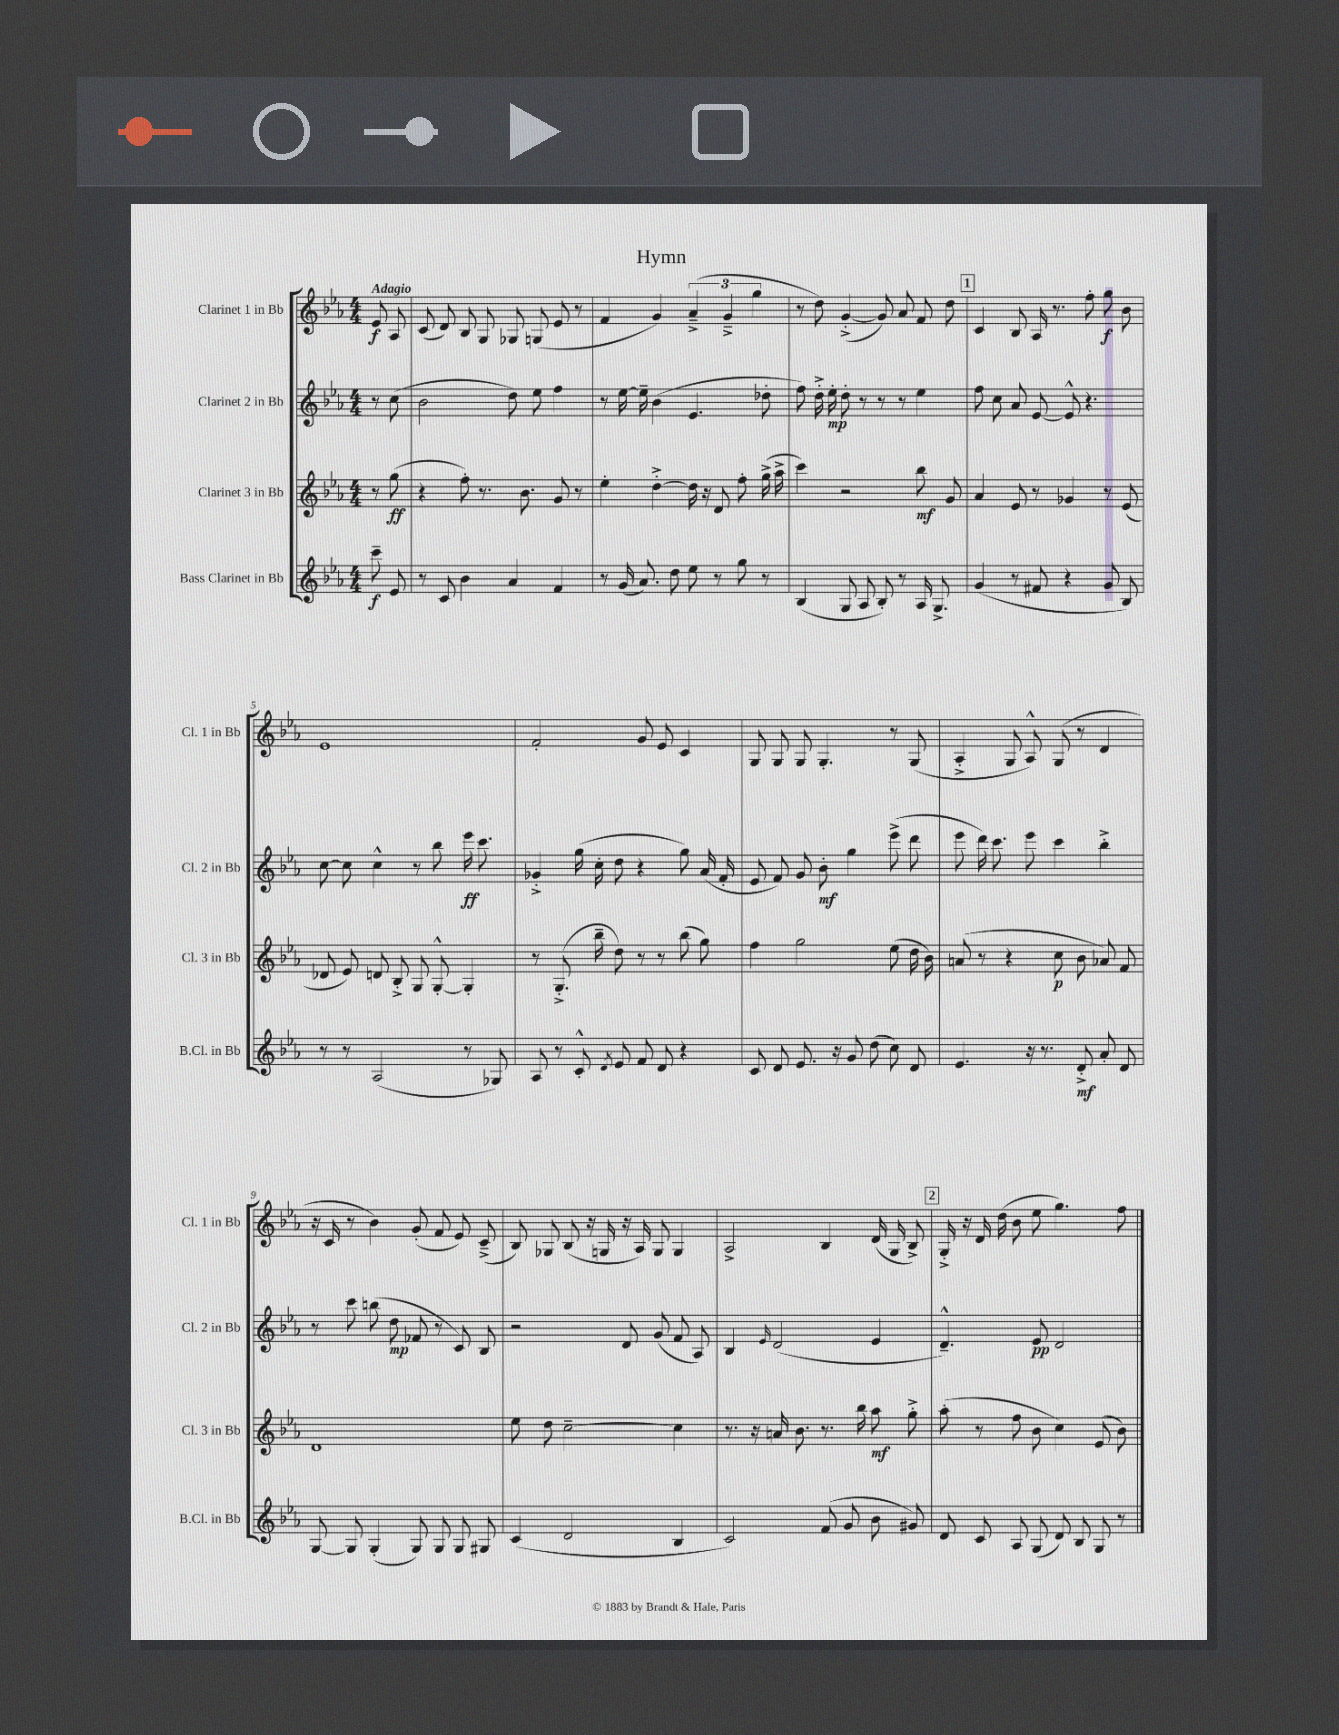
\header { title = "Hymn" }
<<
\new StaffGroup <<
\new Staff = "s0" \with { instrumentName = "Clarinet 1 in Bb" shortInstrumentName = "Cl. 1 in Bb" } {
    \clef treble \key ees \major \numericTimeSignature \time 4/4 \partial 4 \tempo "Adagio"
    \autoBeamOff ees'8\f aes8 |
    c'8( d'8) bes8 g8 ges8 g8( ees'8 r8 |
    f'4 g'4) \tuplet 3/2 { aes'4--->( g'4---> g''4 } |
    r8 d''8) g'4~-.->( g'8) aes'8 f'8 d''8 |
    \mark \markup { \box "1" } c'4 bes8 aes16 r8. f''8-. g''8\f bes'8 |
    ees'1 |
    f'2-. g'8 ees'8 c'4 |
    g8 g8 g8 g4.-. r8 g8( |
    aes4-.-> g8 aes8-^) g8( r8 d'4 |
    r16 c'16 r8 bes'4) g'8-.( f'8 ees'8) c'8--->( |
    bes8) ges8 bes8( r16 g16 r16 aes16) g8 g4 |
    aes2-> bes4 d'16( g16 bes8->) |
    \mark \markup { \box "2" } g16-.-> r16 d'16 d''16( bes'8 ees''8 g''4.) f''8 \bar "|." |
}
\new Staff = "s1" \with { instrumentName = "Clarinet 2 in Bb" shortInstrumentName = "Cl. 2 in Bb" } {
    \clef treble \key ees \major \numericTimeSignature \time 4/4 \partial 4
    \autoBeamOff r8 c''8( |
    bes'2 d''8) ees''8 f''4 |
    r8 ees''16~ ees''16-- bes'4( ees'4. des''8-. |
    f''8) d''16-.-> ees''16-.\mp d''8-. r8 r8 r8 ees''4 |
    \mark \markup { \box "1" } f''8 c''8 aes'8 ees'8~ ees'8-^ r4. |
    c''8~ c''8 c''4-^ r8 bes''8 ees'''16\ff c'''8. |
    ges'4-.-> g''16( c''16-. d''8 r4 g''8) aes'16( f'16-. |
    ees'8 f'8) g'8 bes'8-.\mf g''4 ees'''8->( d'''8 |
    ees'''8 d'''16) c'''8. ees'''8 c'''4 bes''4-.-> |
    r8 c'''8 b''8( d''8\mp fes'8 r8 c'8) bes8 |
    r2 d'8 g'8( f'8 aes8) |
    bes4 \grace { ees'16 } d'2( ees'4 |
    \mark \markup { \box "2" } d'4.---^) ees'8\pp d'2 \bar "|." |
}
\new Staff = "s2" \with { instrumentName = "Clarinet 3 in Bb" shortInstrumentName = "Cl. 3 in Bb" } {
    \clef treble \key ees \major \numericTimeSignature \time 4/4 \partial 4
    \autoBeamOff r8 g''8\ff( |
    r4 f''8-.) r8. bes'8. g'8 r8 |
    ees''4-. d''4~-.-> d''16 r16 d'8 f''8-. g''16->( aes''16-> |
    c'''4) r2 bes''8\mf g'8 |
    \mark \markup { \box "1" } aes'4 ees'8 r8 ges'4 r8 ees'8( |
    des'8 ees'8) d'8 bes8-.-> g8 g8~-.-^ g4-. |
    r8 g8.-.->( bes''16-- d''8) r8 r8 bes''8( g''8) |
    f''4 g''2 ees''8( d''16 bes'16) |
    a'8( r8 r4 c''8\p bes'8 aes'8) f'8 |
    d'1 |
    ees''8 d''8 c''2~-- c''4 |
    r8. r16 a'16 bes'8. r8. bes''16 aes''8\mf g''8-.-> |
    \mark \markup { \box "2" } aes''8-.( r8 f''8 bes'8 c''4) ees'8( bes'8) \bar "|." |
}
\new Staff = "s3" \with { instrumentName = "Bass Clarinet in Bb" shortInstrumentName = "B.Cl. in Bb" } {
    \clef treble \key ees \major \numericTimeSignature \time 4/4 \partial 4
    \autoBeamOff c'''8--\f ees'8 |
    r8 c'8 bes'4 aes'4 f'4 |
    r8 g'16( aes'8.) d''8 ees''8 r8 g''8 r8 |
    bes4( g8 aes8 bes8-.) r8 aes16 g8.-> |
    \mark \markup { \box "1" } g'4( r8 fis'8 r4 g'8 bes8) |
    r8 r8 aes2( r8 ges8) |
    aes8 r8 c'8-.-^ \acciaccatura { d'8 } ees'8 f'8 d'8 r4 |
    c'8 d'8 ees'8. r16 g'8 d''8( c''8) d'8 |
    ees'4. r16 r8. d'8-.->\mf aes'8-. d'8 |
    g8~ g8 g4-.( g8) g8 g8 gis8 |
    c'4( d'2 bes4 |
    c'2) f'8( g'8 bes'8 gis'8) |
    \mark \markup { \box "2" } d'8 c'8 aes8 g8( d'8) bes8 g8 r8 \bar "|." |
}
>>
>>
